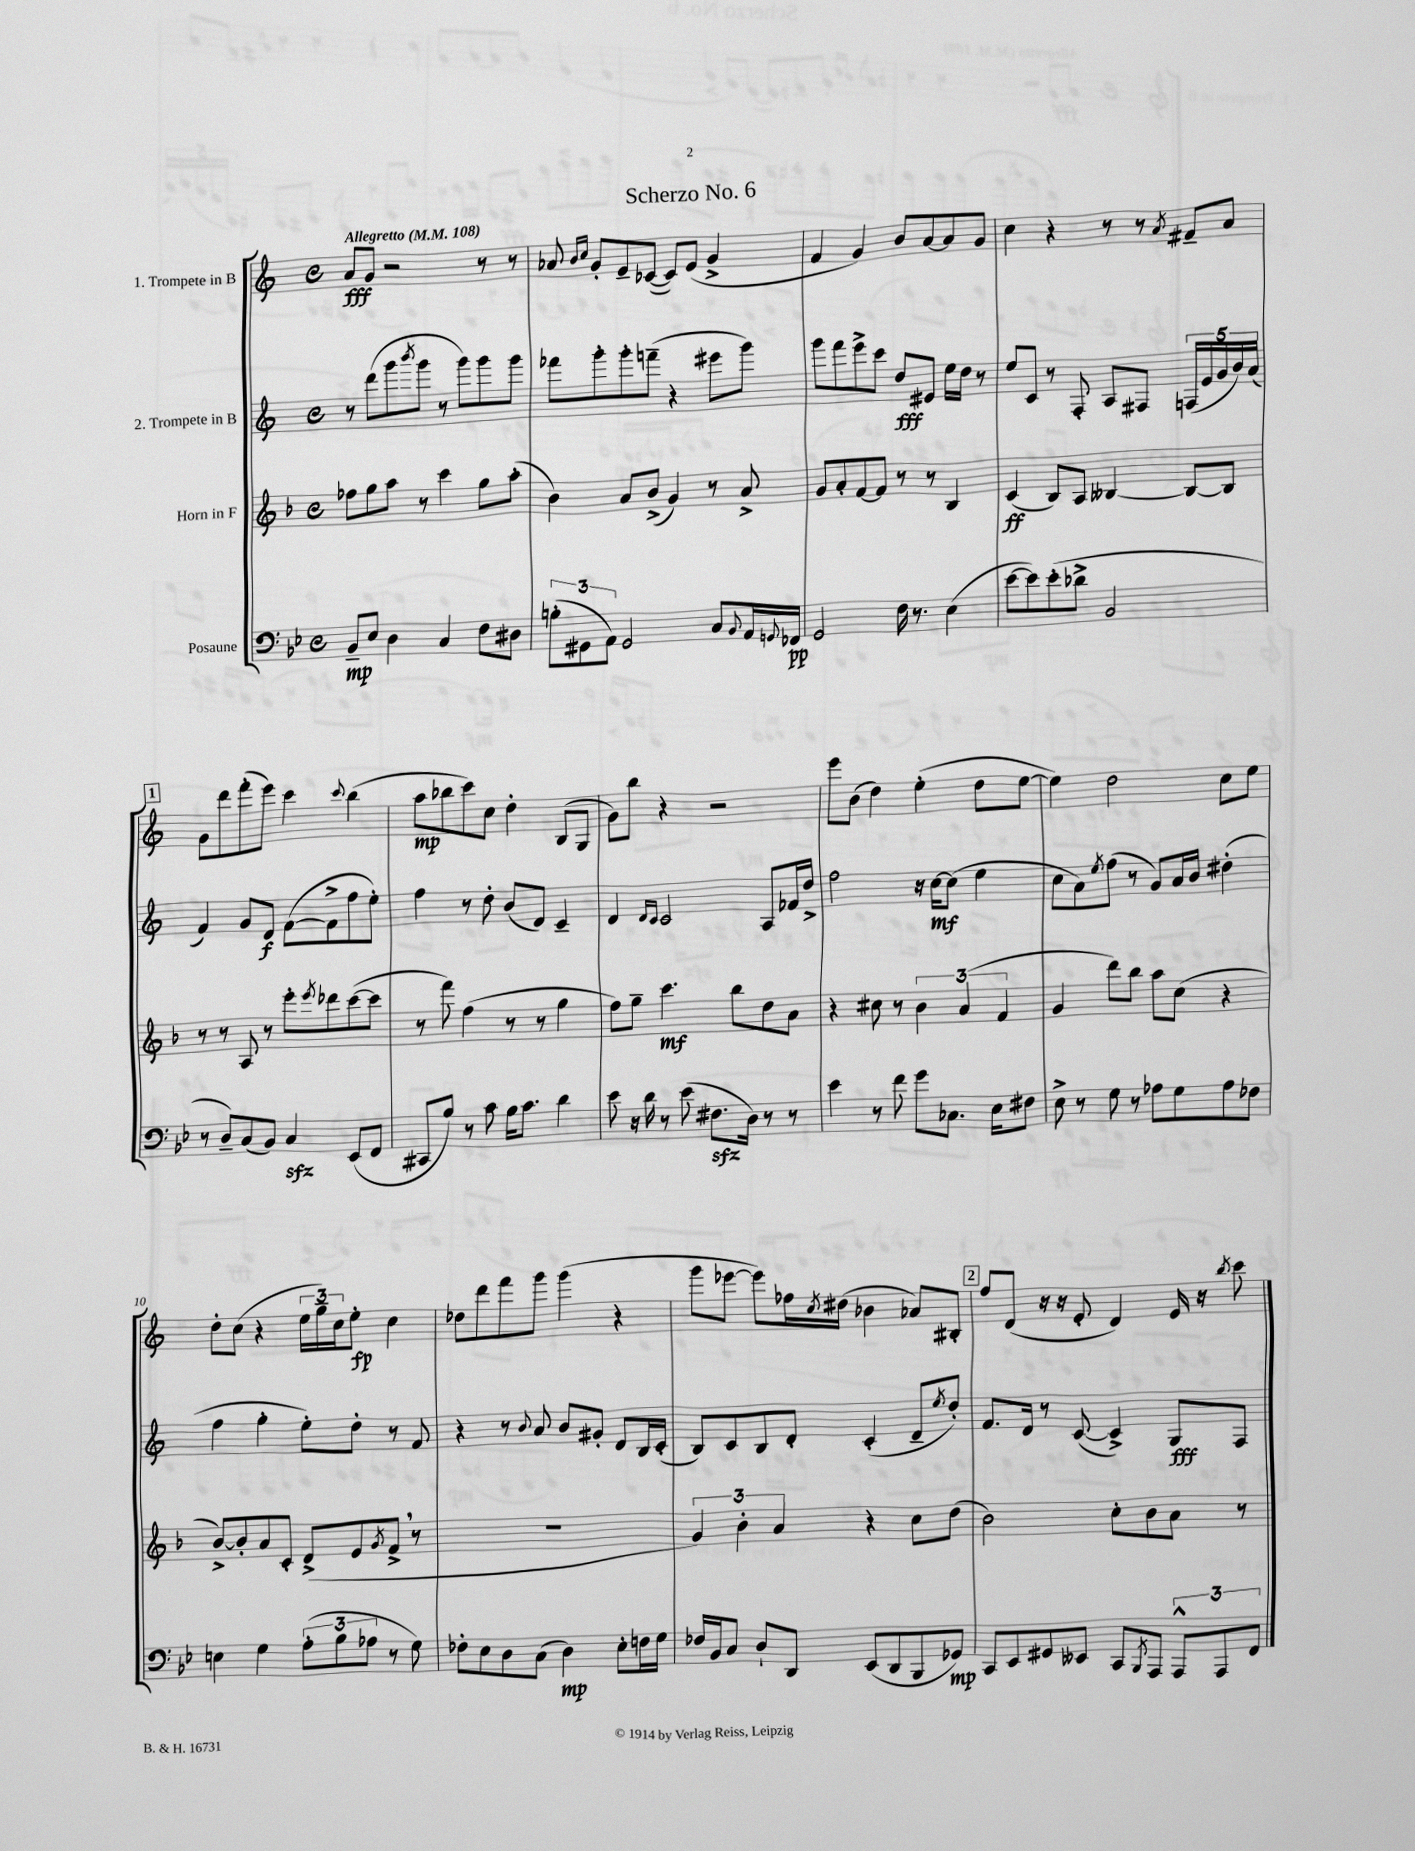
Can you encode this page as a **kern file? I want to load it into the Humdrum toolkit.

**kern	**kern	**kern	**kern
*staff4	*staff3	*staff2	*staff1
*clefF4	*clefG2	*clefG2	*clefG2
*k[b-e-]	*k[b-]	*k[]	*k[]
*M4/4	*M4/4	*M4/4	*M4/4
*met(c)	*met(c)	*met(c)	*met(c)
*MM108	*MM108	*MM108	*MM108
8BB-~	8ff-	8r	8a
8E-	8gg	(8ddd	8g
4D	8aa	8ggg	2r
.	.	8qbbb	.
.	8r	8ggg	.
4C	4ccc	8r	.
.	.	8ggg)	.
8F	8gg	8ggg	8r
8D#	(8aa'	8ggg	8r
=	=	=	=
(12B'	4b-)	8fff-	8a-
12GG#	.	.	.
.	.	.	16qqb
.	.	.	16qqcc
.	.	8ggg'	8g'
12AA)	.	.	.
2GG#	8a	8ggg'	8e~
.	(8b-^	(8fff~	([8c-
.	4g)	4r	8c-])
.	.	.	(8e
8C	8r	8eee#	4g^
8qqBB-	.	.	.
16AA	8a^	8ggg)	.
8qqGG	.	.	.
16FF-	.	.	.
=	=	=	=
2GG	8g	8ggg	4f
.	8a'	8fff	.
.	[8f	8eee^	4g)
.	8f]	8ccc	.
16F	8r	8dd	8b
8.r	.	.	.
.	8r	8e#	[8a
(4E-	4B-	16ee	8a]
.	.	16dd	.
.	.	8r	8g
=	=	=	=
[8e-	(4c	8ee	4cc
8e-])	.	8c	.
(8e-'	8B-)	8r	4r
8d-^	8A	8F'	.
2BB-	[4B--	8A	8r
.	.	8F#	8r
.	.	.	8qa
.	8B--_	(20F	8f#~
.	.	20e	.
.	.	20g	.
.	8B--]	.	8a
.	.	20b)	.
.	.	(20a	.
=	=	=	=
8r	8r	4f)	8g
8D~)	8r	.	8ddd
(8C	8A	8g	(8fff'
8BB-)	8r	8d	8eee)
4C	8eee'	([8f	4ccc
.	8qeee	.	.
.	8ddd-	8f^]	.
.	.	.	8qqccc
(8EE-	([8ccc	8ff	(4bb
8FF	8ccc]	8ee')	.
=	=	=	=
8CC#	8r	4ff	8aa
8B-)	8fff)	.	8bb-
8r	(4ff	8r	8ccc)
8c	.	8dd'	8cc
16B-	8r	(8b	4dd'
8.c	.	.	.
.	8r	8d)	.
4d	4gg	4c~	(8B
.	.	.	8G
=	=	=	=
8e-	8ff)	4d	8g)
16r	8gg~	.	8bb
16d	.	.	.
.	.	16qqd	.
.	.	16qqc	.
8r	4.ccc	2c	4r
(8e-	.	.	.
8.F#	.	.	2r
.	8bb-	.	.
16D)	.	.	.
8r	8dd	8A	.
8r	8a	16f-	.
.	.	16dd^	.
=	=	=	=
4e-	4r	2ff	8eee
.	.	.	(8b
8r	8cc#	.	4dd)
8f	8r	.	.
8g	6b-	16r	(4ee'
.	.	[16cc	.
8.C-	.	(8cc]	.
.	(6a	.	.
.	.	4ee	8dd
16E-	.	.	.
.	6f	.	.
8F#	.	.	[8ee
=	=	=	=
8E-^	4g	8cc	4ee])
8r	.	8a)	.
.	.	8qee	.
8G	8ddd)	(8ff	2dd
8r	8bb-	8r	.
8A-	8aa	8g)	.
8G	(8cc	16a	.
.	.	16b	.
8A-	4r	(4dd#'	8cc
8F-	.	.	8ee
=	=	=	=
4E	[8b-^)	4ff	8dd'
.	8b-']	.	(8cc
4G	8a	4gg'	4r
.	8c'	.	.
(12A'	(8d^	8ee')	24ee
.	.	.	24gg~)
12B-	.	.	24cc
.	8e	8dd'	8ee'
12A-	.	.	.
.	8qg	.	.
8r	8f^	8r	4cc
8G)	8r	8f	.
=	=	=	=
8F-'	1r	4r	8dd-
8E-	.	.	8ddd
8D	.	8r	8fff
.	.	8qqb	.
(8C	.	8a	8ggg
4D)	.	8b	(4ggg
.	.	8g#'	.
8E-'	.	8d	4r
16F	.	16B	.
16G	.	(16c'	.
=	=	=	=
16F-	6g)	8B)	8ggg
16BB-	.	.	.
8C	.	8c	[8eee-
.	6b-'	.	.
8D`	.	8B	8eee-])
.	6a	.	.
8DD	.	8d'	16ff-
.	.	.	8qcc
.	.	.	(16dd#
(8EE-	4r	(4c'	4b-
8DD	.	.	.
8BBB-	8cc	8d~	8a-)
.	.	8qee	.
8GG-)	(8dd	8dd')	8B#'
=	=	=	=
8CC	2b-)	8.f	8ff
8EE-	.	.	(8d
.	.	16d	.
8GG#	.	8r	16r
.	.	.	16r
8EE--	.	([8c	8e'
8CC	8cc'	4c^])	4d)
8qBBB-	.	.	.
8AAA	8b-	.	.
12AAA^^	8a	8G	16e
.	.	.	16r
12AAA	.	.	.
.	.	.	8qbb
.	8r	8F	8ccc
12FF	.	.	.
==	==	==	==
*-	*-	*-	*-
